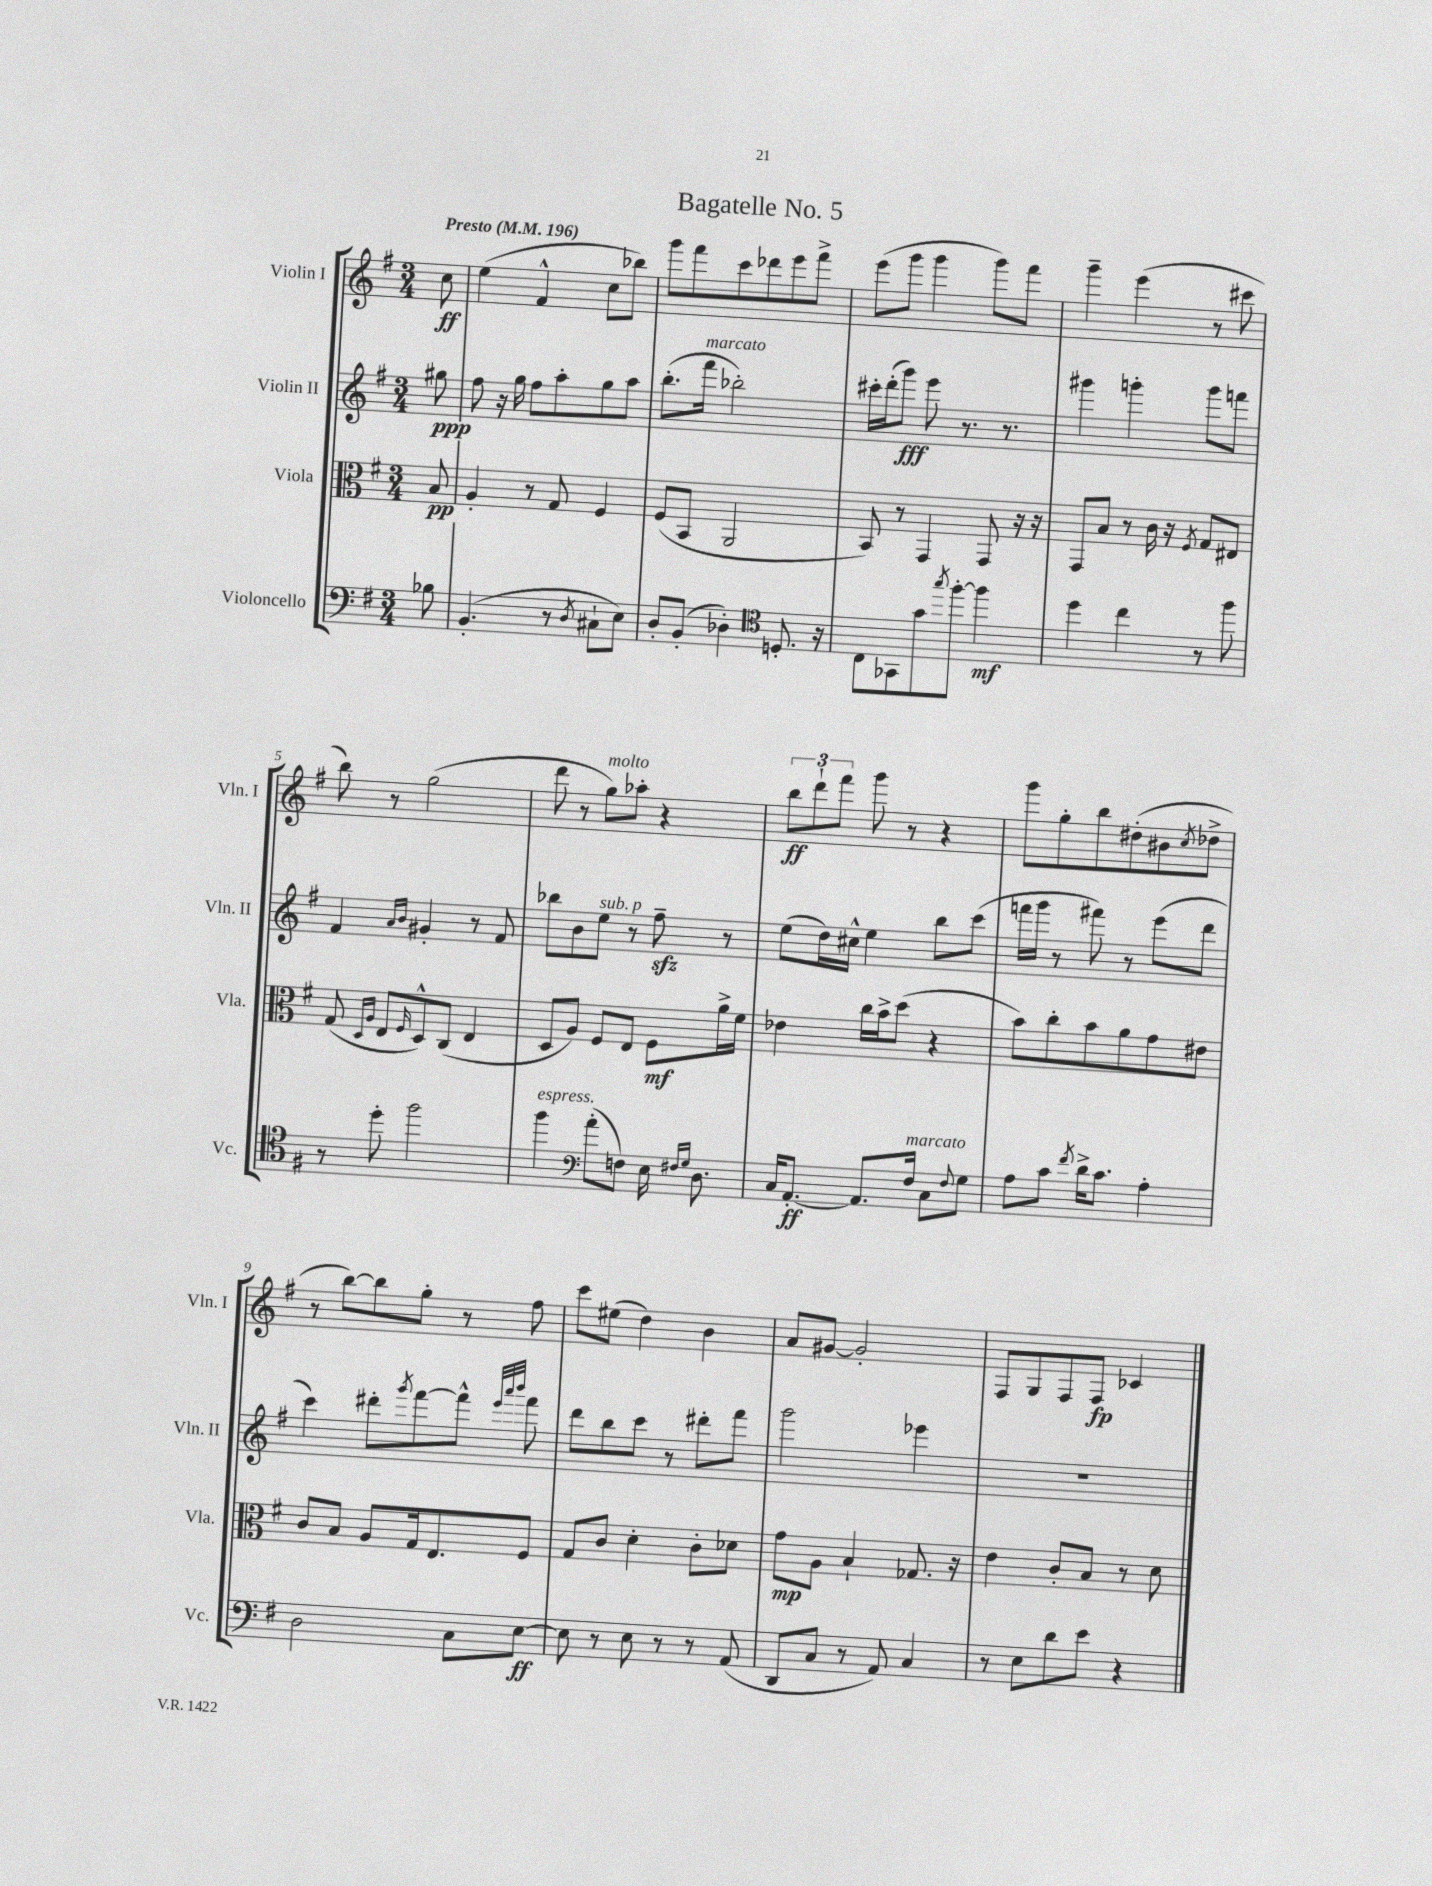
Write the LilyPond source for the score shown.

\header { title = "Bagatelle No. 5" }
<<
\new StaffGroup <<
\new Staff = "s0" \with { instrumentName = "Violin I" shortInstrumentName = "Vln. I" } {
    \clef treble \key g \major \numericTimeSignature \time 3/4 \partial 8 \tempo "Presto" 4 = 196
    c''8\ff |
    e''4( fis'4-^ c''8 bes''8) |
    g'''8 fis'''8 c'''8 des'''8 e'''8 fis'''8-> |
    e'''8( g'''8 g'''4 g'''8) fis'''8 |
    g'''4-- e'''4( r8 cis'''8 |
    b''8) r8 g''2( |
    d'''8 r8 g''8^\markup { \italic "molto" }) aes''8-. r4 |
    \tuplet 3/2 { b''8\ff d'''8-! fis'''8 } g'''8 r8 r4 |
    g'''8 g''8-. b''8 dis''8-.( bis'8 \acciaccatura { c''8 } des''8-> |
    r8 b''8~) b''8 g''8-. r8 fis''8 |
    c'''8 eis''8( d''4) b'4 |
    a'8 gis'8~ gis'2-. |
    fis8 g8 fis8 fis8\fp ces'4 \bar "|." |
}
\new Staff = "s1" \with { instrumentName = "Violin II" shortInstrumentName = "Vln. II" } {
    \clef treble \key g \major \numericTimeSignature \time 3/4 \partial 8
    gis''8\ppp |
    fis''8 r16 g''16 fis''8 a''8-. g''8 a''8 |
    b''8.-.( fis'''16^\markup { \italic "marcato" } bes''2-.) |
    cis'''16-. d'''16-.( g'''8\fff) e'''8 r8. r8. |
    gis'''4 g'''4-. g'''8 f'''8 |
    fis'4 \grace { a'16 b'16 } gis'4-. r8 fis'8 |
    bes''8 b'8 e''8^\markup { \italic "sub. p" } r8 fis''8--\sfz r8 |
    e''8( d''16) cis''16-^ e''4 b''8 c'''8( |
    f'''16 g'''16 r8 fis'''8) r8 e'''8( d'''8 |
    c'''4) dis'''8-. \acciaccatura { g'''8 } fis'''8~ fis'''8-^ \grace { e'''32 a'''32 b'''32 } fis'''8 |
    d'''8 b''8 c'''8 r8 dis'''8-. fis'''8 |
    g'''2 ees'''4 |
    R2. \bar "|." |
}
\new Staff = "s2" \with { instrumentName = "Viola" shortInstrumentName = "Vla." } {
    \clef alto \key g \major \numericTimeSignature \time 3/4 \partial 8
    b8\pp |
    a4-. r8 g8 fis4 |
    fis8( b,8 a,2 |
    b,8) r8 g,4 g,8 r16 r16 |
    g,8 b8 r8 c'16 r16 \acciaccatura { fis8 } g8 eis8 |
    g8( \grace { d16 a16 } e8 \grace { fis16 } d8-^) c8( e4 |
    d8 a8) fis8 e8 fis8\mf a'16-> fis'16 |
    ees'4 c''16 b'16-> d''8( r4 |
    b'8) c''8-. b'8 a'8 g'8 eis'8 |
    c'8 b8 a8 g16 e8. fis8 |
    g8 c'8 d'4-. c'8-. des'8 |
    g'8\mp a8 b4-! ges8. r16 |
    e'4 c'8-. b8 r8 d'8 \bar "|." |
}
\new Staff = "s3" \with { instrumentName = "Violoncello" shortInstrumentName = "Vc." } {
    \clef bass \key g \major \numericTimeSignature \time 3/4 \partial 8
    bes8 |
    b,4.-.( r8 \acciaccatura { d8 } cis8-! e8) |
    d8-. b,8-.( des4-.) \clef tenor d8.-. r16 |
    c8 ges,8 g'8 \acciaccatura { g''8 } fis''8~-. fis''4\mf |
    d''4 c''4 r8 fis''8 |
    r8 d''8-. fis''2 |
    fis''4^\markup { \italic "espress." } \clef bass a'8-.( f8) e16 \grace { fis16 g16 } d8. |
    c16 a,8.~-.\ff a,8. fis16^\markup { \italic "marcato" } c8 \appoggiatura { fis8 } g8 |
    a8 c'8 \acciaccatura { fis'8 } d'16-> c'8. a4-. |
    d2 c8 e8~\ff |
    e8 r8 e8 r8 r8 a,8( |
    d,8 c8 r8 a,8) c4 |
    r8 e8 d'8 e'8 r4 \bar "|." |
}
>>
>>
